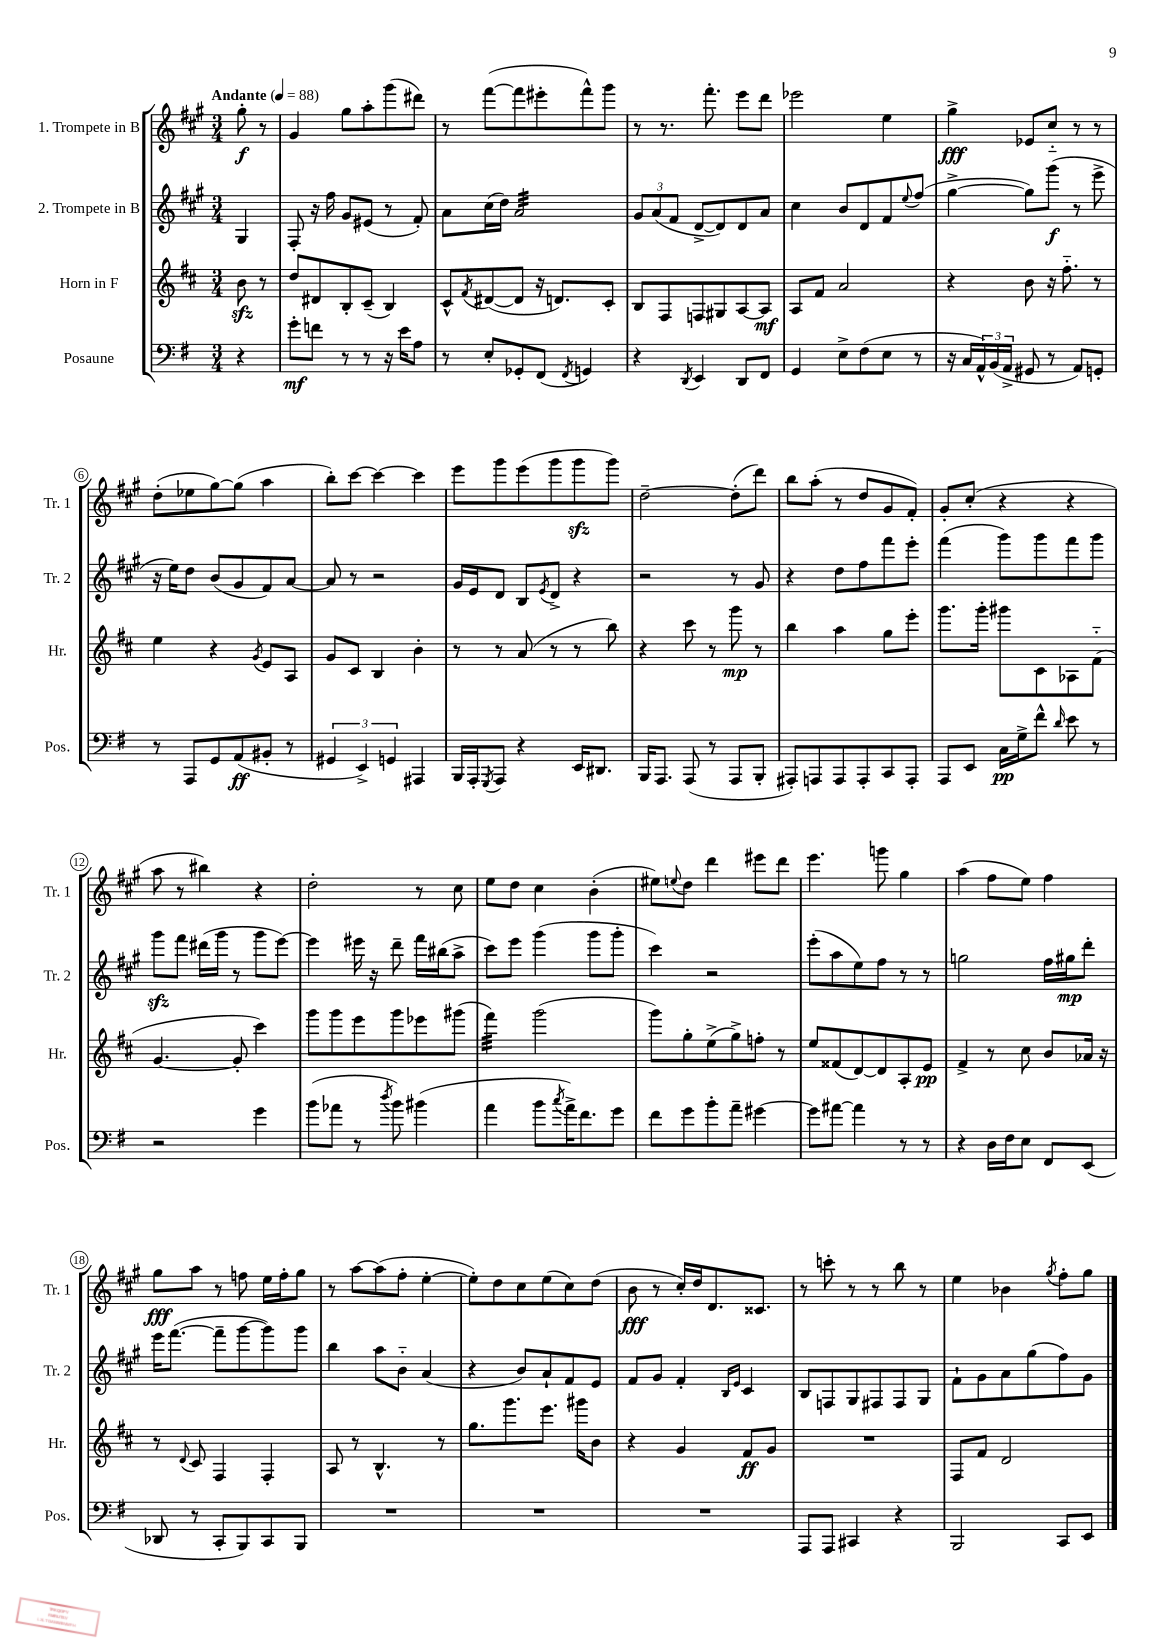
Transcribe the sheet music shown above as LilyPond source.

<<
\new StaffGroup <<
\new Staff = "s0" \with { instrumentName = "1. Trompete in B" shortInstrumentName = "Tr. 1" } {
    \clef treble \key a \major \numericTimeSignature \time 3/4 \partial 4 \tempo "Andante" 4 = 88
    gis''8-.\f r8 |
    gis'4 gis''8 a''8-. gis'''8( dis'''8) |
    r8 fis'''8~( fis'''8 eis'''8-. fis'''8-^) gis'''8 |
    r8 r8. fis'''8.-. e'''8 d'''8 |
    ees'''2 e''4 |
    gis''4->\fff ees'8 cis''8-_ r8 r8 |
    d''8-.( ees''8 gis''8~) gis''8( a''4 |
    b''8-.) cis'''8~ cis'''4~ cis'''4 |
    e'''8 gis'''8 e'''8( gis'''8 gis'''8\sfz gis'''8) |
    d''2~-- d''8-.( d'''8) |
    b''8 a''8-.( r8 d''8 gis'8 fis'8-.) |
    gis'8-. cis''8-.( r4 r4 |
    a''8 r8 bis''4) r4 |
    d''2-. r8 cis''8 |
    e''8 d''8 cis''4 b'4-.( |
    eis''8) \appoggiatura { e''8 } d''8 d'''4 eis'''8 d'''8 |
    e'''4. g'''8 gis''4 |
    a''4( fis''8 e''8) fis''4 |
    gis''8\fff a''8 r8 f''8 e''16 f''16-. gis''8 |
    r8 a''8~ a''8( fis''8-. e''4~-. |
    e''8-.) d''8 cis''8 e''8( cis''8) d''8( |
    b'8\fff r8 cis''16-.) d''16 d'8. cisis'8. |
    r8 c'''8-. r8 r8 b''8 r8 |
    e''4 bes'4 \acciaccatura { gis''8 } fis''8-. gis''8 \bar "|." |
}
\new Staff = "s1" \with { instrumentName = "2. Trompete in B" shortInstrumentName = "Tr. 2" } {
    \clef treble \key a \major \numericTimeSignature \time 3/4 \partial 4
    gis4 |
    fis8-. r16 fis''16 gis'8 eis'8( r8 fis'8-.) |
    a'8 cis''16( d''16) a'2:32 |
    \tuplet 3/2 { gis'8 a'8( fis'8 } d'8~-> d'8) d'8 a'8 |
    cis''4 b'8 d'8 fis'8 \appoggiatura { e''8 } fis''8( |
    gis''4~-> gis''8) gis'''8\f( r8 e'''8-> |
    r16 e''16) d''8 b'8( gis'8 fis'8) a'8~ |
    a'8 r8 r2 |
    gis'16 e'16 d'8 b8 \acciaccatura { e'8 } d'8-> r4 |
    r2 r8 gis'8 |
    r4 d''8 fis''8 fis'''8 e'''8-. |
    fis'''4( gis'''8) gis'''8 fis'''8 gis'''8 |
    gis'''8\sfz fis'''8 dis'''16( gis'''16 r8 gis'''8 e'''8~) |
    e'''4 eis'''16 r16 d'''8-- fis'''16 bis''16( a''8-> |
    cis'''8) e'''8 gis'''4( gis'''8 gis'''8-. |
    cis'''4) r2 |
    e'''8-.( a''8 e''8) fis''8 r8 r8 |
    g''2 fis''16 gis''16\mp d'''8-. |
    e'''16 fis'''8.~( fis'''8-- gis'''8~ gis'''8) gis'''8 |
    b''4 a''8 b'8-_ a'4( |
    r4 b'8) a'8-! fis'8 e'8 |
    fis'8 gis'8 fis'4-. \grace { b16 e'16 } cis'4 |
    b8 f8 gis8 fis8 fis8 gis8 |
    fis'8-! gis'8 a'8 gis''8( fis''8) gis'8 \bar "|." |
}
\new Staff = "s2" \with { instrumentName = "Horn in F" shortInstrumentName = "Hr." } {
    \clef treble \key d \major \numericTimeSignature \time 3/4 \partial 4
    b'8\sfz r8 |
    d''8 dis'8 b8-. cis'8--( b4) |
    cis'8-^ \acciaccatura { fis'8 } dis'8~( dis'8 r16 d'8.) cis'8-. |
    b8 fis8 f8 gis8 a8~ a8\mf |
    a8 fis'8 a'2 |
    r4 b'8 r16 fis''8.-_ r8 |
    e''4 r4 \acciaccatura { g'8 } e'8 a8 |
    g'8 cis'8 b4 b'4-. |
    r8 r8 a'8( r8 r8 b''8) |
    r4 cis'''8 r8 g'''8\mp r8 |
    b''4 a''4 g''8 e'''8-. |
    g'''8. g'''16-. gis'''8 cis'8 aes8 fis'8-_( |
    g'4.~ g'8-. cis'''4) |
    g'''8 g'''8 e'''8 g'''8 ees'''8 gis'''8( |
    fis'''4:32) g'''2( |
    g'''8) g''8-. e''8->( g''8->) f''8-. r8 |
    e''8 fisis'8( d'8~) d'8 a8-. e'8\pp |
    fis'4-> r8 cis''8 b'8 aes'16 r16 |
    r8 \appoggiatura { d'8 } cis'8 fis4 fis4-. |
    a8 r8 b4.-^ r8 |
    g''8. g'''8. e'''8. gis'''16 b'8 |
    r4 g'4 fis'8\ff g'8 |
    R2. |
    fis8 fis'8 d'2 \bar "|." |
}
\new Staff = "s3" \with { instrumentName = "Posaune" shortInstrumentName = "Pos." } {
    \clef bass \key g \major \numericTimeSignature \time 3/4 \partial 4
    r4 |
    g'8-.\mf f'8 r8 r8 r16 e'16 a8 |
    r8 e8-. ges,8-. fis,8( \acciaccatura { fis,8 } g,4) |
    r4 \acciaccatura { d,8 } e,4 d,8 fis,8 |
    g,4 e8-> fis8( e8 r8 |
    r16 c16 \tuplet 3/2 { a,16-^) b,16( a,16-> } gis,8 r8 a,8) g,8-. |
    r8 a,,8 g,8 a,8\ff( bis,8-. r8 |
    \tuplet 3/2 { gis,4 e,4->) g,4 } ais,,4 |
    b,,16 a,,16-. \acciaccatura { g,,8 } a,,8 r4 e,16 dis,8. |
    b,,16 a,,8. a,,8( r8 a,,8 b,,8-. |
    ais,,8-.) a,,8 a,,8 a,,8-. c,8 a,,8-. |
    a,,8 e,8 c16\pp g16-> fis'8-^ \grace { d'16 } e'8 r8 |
    r2 g'4 |
    b'8( aes'8 r8 \acciaccatura { d''8 } b'8) bis'4( |
    a'4 b'8 \acciaccatura { c''8 } a'16->) fis'8. g'8 |
    fis'8 g'8 b'8-. a'8-- gis'4~ |
    gis'8 ais'8~ ais'4 r8 r8 |
    r4 d16 fis16 e8 fis,8 e,8( |
    des,8 r8 c,8-. b,,8) c,8 b,,8 |
    R2. |
    R2. |
    R2. |
    a,,8 a,,8 cis,4 r4 |
    b,,2 c,8 e,8 \bar "|." |
}
>>
>>
\layout { \context { \Score \override BarNumber.stencil = #(make-stencil-circler 0.1 0.3 ly:text-interface::print) } }
